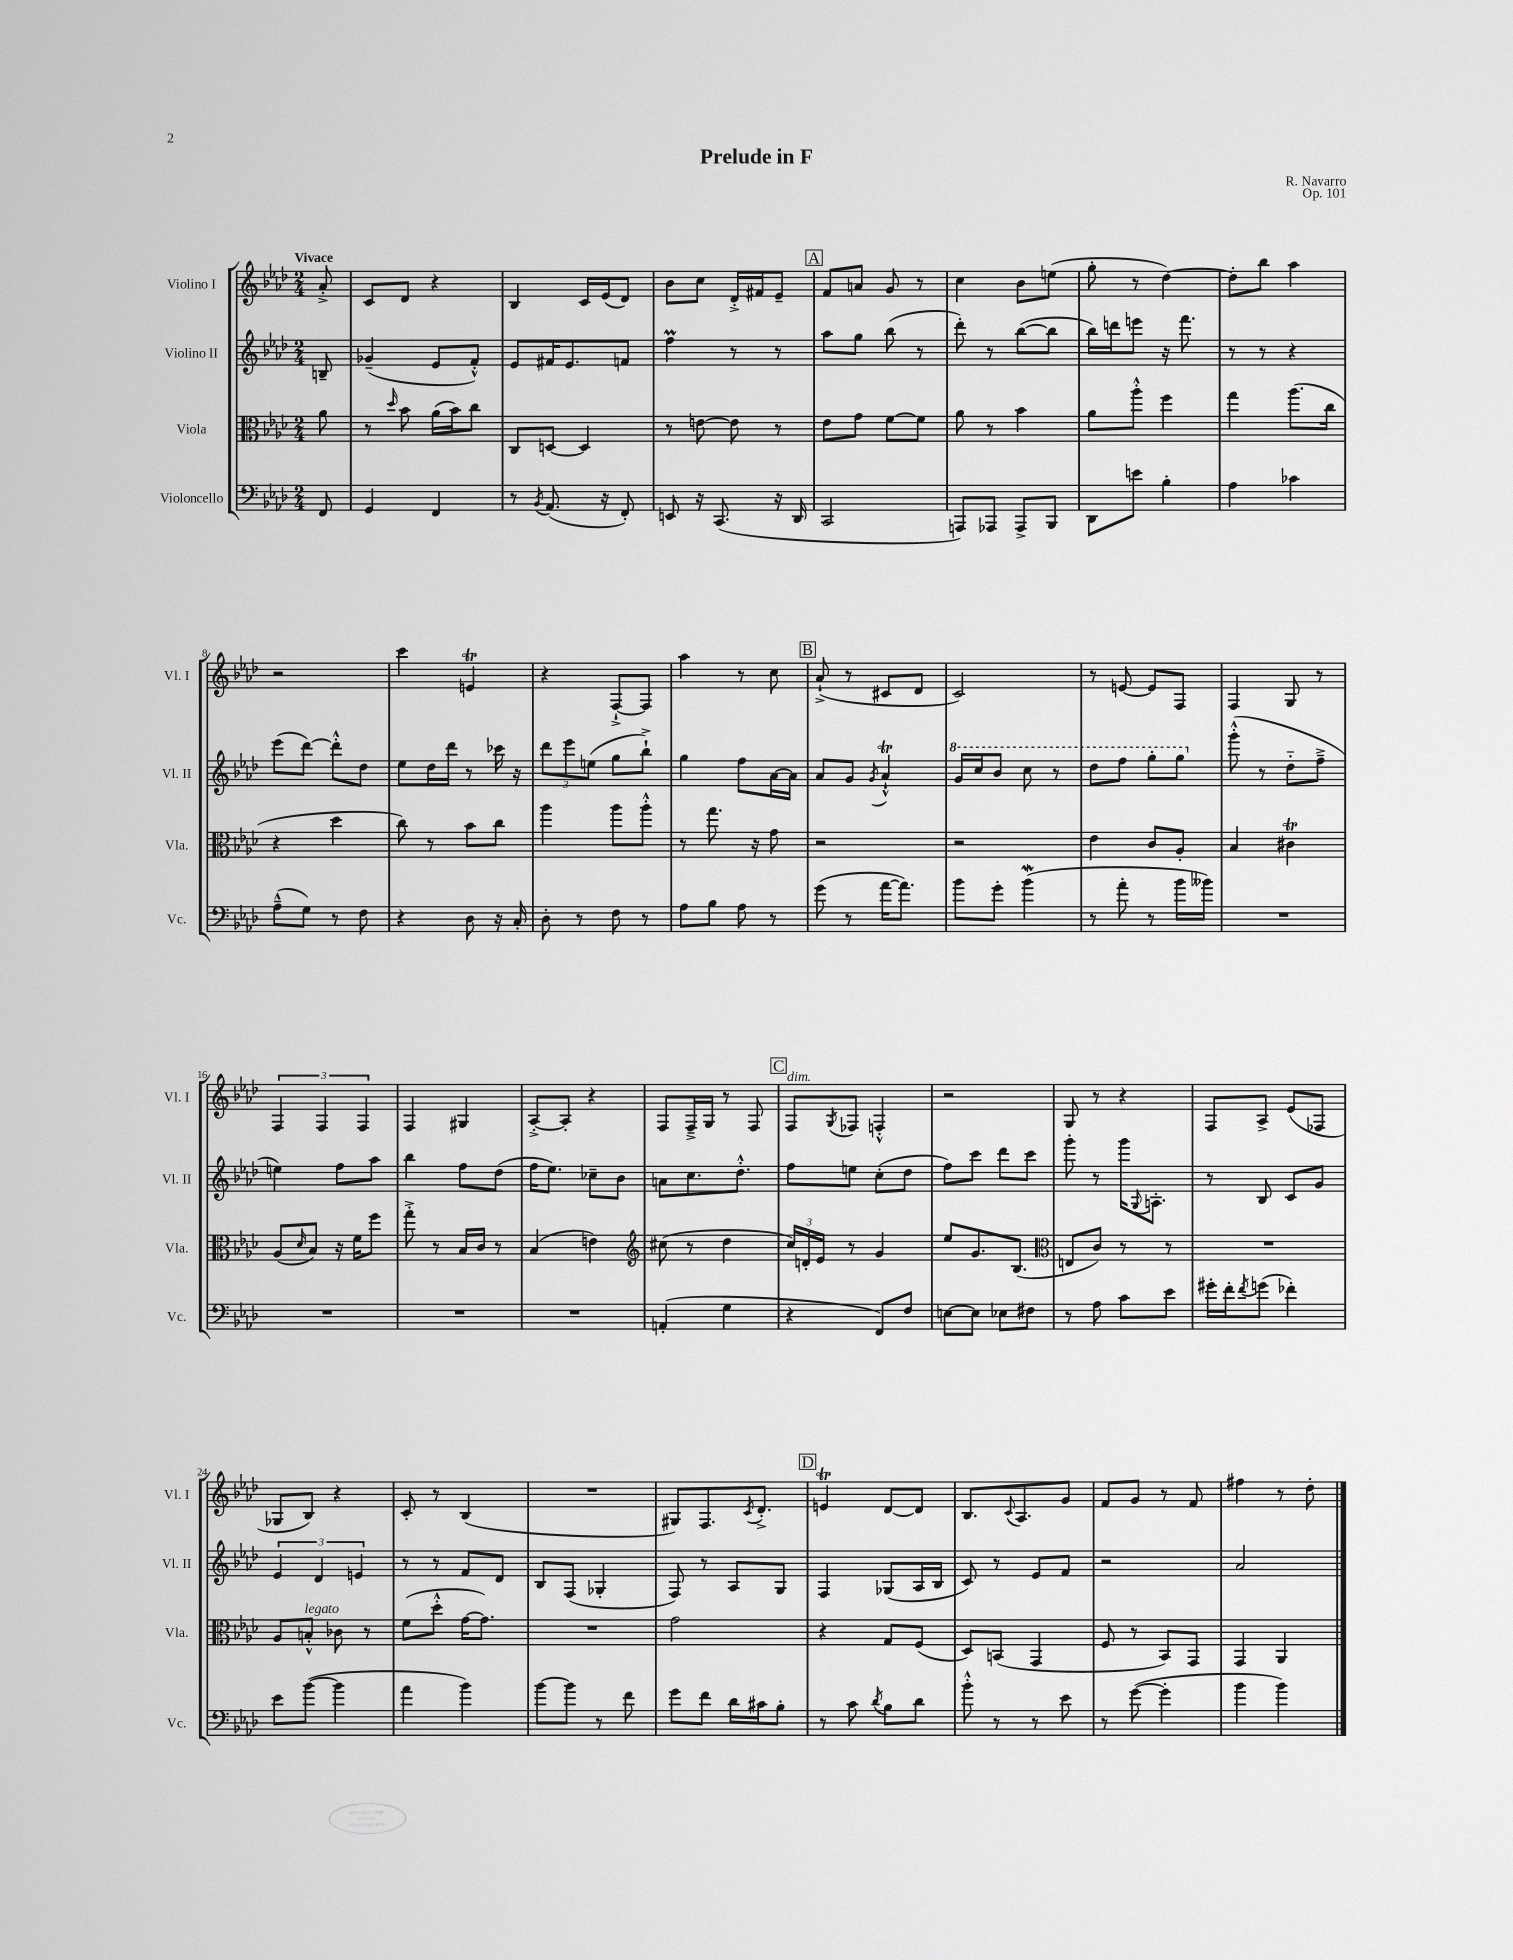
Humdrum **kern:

**kern	**kern	**kern	**kern
*part4	*part3	*part2	*part1
*staff4	*staff3	*staff2	*staff1
*I"Violoncello	*I"Viola	*I"Violino II	*I"Violino I
*I'Vc.	*I'Vla.	*I'Vl. II	*I'Vl. I
*clefF4	*clefC3	*clefG2	*clefG2
*k[b-e-a-d-]	*k[b-e-a-d-]	*k[b-e-a-d-]	*k[b-e-a-d-]
*M2/4	*M2/4	*M2/4	*M2/4
=	=	=	=
!	!	!	!LO:TX:a:B:t=Vivace
8FF/	8a-\	8Bn~/	8a-'^/
=1	=1	=1	=1
4GG/	8r	(4g-X~/	8c/L
.	16qqdd-/	.	.
.	8b-\	.	8d-/J
4FF/	(16a-\LL	8e-/L	4r
.	16b-\J)	.	.
.	8cc\J	8f'^^/J)	.
=2	=2	=2	=2
8r	8C/L	8e-/L	4B-/
8qBB-/	.	.	.
(8.AA-/	[8Dn/J	16f#X/K	.
.	.	8.e-/	.
.	4D/]	.	16c/LL
16r	.	.	(16e-/J
8FF'/)	.	8fn/J	8d-/J)
=3	=3	=3	=3
8EEn/	8r	4ffM\	8b-\L
16r	[8en\	.	8cc\J
(8.CC/	.	.	.
.	8e\]	8r	16d-'^/LL
.	.	.	16f#X/J
16r	8r	8r	8e-~/J
16DD-/	.	.	.
!!LO:REH:place=s1:t=A
=4	=4	=4	=4
2CC/	8e-\L	8aa-\L	8f/L
.	8g\J	8gg\J	8an/J
.	[8f\L	(8bb-\	8g/
.	8f\J]	8r	8r
=5	=5	=5	=5
8AAAn/L)	8a-\	8ddd-'\)	4cc\
8AAA-X/J	8r	8r	.
8AAA-^/L	4b-\	([8bb-\L	8b-\L
8BBB-/J	.	8bb-\J]	(8een\J
=6	=6	=6	=6
8DD-\L	8a-\L	16bb-\LL)	8gg'\
.	.	16dddn\J	.
8en\J	8aa-'^^\J	8eeen\J	8r
4B-'\	4ff\	16r	[4dd-\)
.	.	8.fff\	.
=7	=7	=7	=7
4A-\	4gg\	8r	8dd-'\L]
.	.	8r	8bb-\J
4c-X\	(8.aa-\L	4r	4aa-\
.	16cc\Jk	.	.
!!LO:LB:g=z
=8	=8	=8	=8
(8A-~^^\L	4r	(8eee-\L	2r
8G\J)	.	[8ddd-\J)	.
8r	4dd-\	8ddd-'^^\L]	.
8F\	.	8dd-\J	.
=9	=9	=9	=9
4r	8cc\)	8ee-\L	4ccc\
.	8r	16dd-\L	.
.	.	16ddd-\JJ	.
8D-\	8b-\L	8r	4ent/
16r	8cc\J	16ccc-X\	.
16C'/	.	16r	.
=10	=10	=10	=10
8D-'\	4aa-\	12ddd-\L	4r
.	.	12eee-\	.
8r	.	.	.
.	.	(12een\J	.
8F\	8aa-\L	8gg\L	[8F`^/L
8r	8aa-'^^\J	8bb-`^\J)	8F/J]
=11	=11	=11	=11
8A-\L	8r	4gg\	4aa-\
8B-\J	8.gg\	.	.
8A-\	.	8ff\L	8r
.	16r	.	.
8r	8g\	[16a-\L	8cc\
.	.	16a-\JJ]	.
!!LO:REH:place=s1:t=B
=12	=12	=12	=12
(8g\	2r	8a-/L	(8a-`^/
8r	.	8g/J	8r
.	.	8qg/	.
[16a-\KL	.	4a-T`^^/	8c#X/L
8.a-\J])	.	.	.
.	.	.	8d-/J
=13	=13	=13	=13
*	*	*8va	*
8b-\L	2r	16gg/LL	2c/)
.	.	16ccc/J	.
8g'\J	.	8bb-/J	.
(4b-W\	.	8ccc\	.
.	.	8r	.
=14	=14	=14	=14
8r	4e-\	8ddd-\L	8r
8a-'\	.	8fff\J	[8en/
8r	8c/L	8ggg'\L	8e/L]
16b-\LL	8A-'/J	8ggg\J	8F/J
16b--X\JJ)	.	.	.
=15	=15	=15	=15
*	*	*X8va	*
2r	4B-/	(8ggg'^^\	4F/
.	.	8r	.
.	4c#Xt\	8dd-\L	8G/
.	.	8ff~^\J	8r
!!LO:LB:g=z
=16	=16	=16	=16
2r	(8A-/L	4een\)	6F/
.	16qqd-/	.	.
.	8B-/J)	.	.
.	.	.	6F/
.	16r	8ff\L	.
.	16f\KL	.	.
.	.	.	6F/
.	8ff\J	8aa-\J	.
=17	=17	=17	=17
2r	8gg'^\	4bb-\	4F/
.	8r	.	.
.	16B-/LL	8ff\L	4G#X/
.	16c/JJ	.	.
.	8r	(8dd-\J	.
=18	=18	=18	=18
2r	(4B-/	16ff\KL	[8A-'^/L
.	.	8.ee-\J)	.
.	.	.	8A-'/J]
.	4en\)	8cc-X~\L	4r
.	.	8b-\J	.
=19	=19	=19	=19
*	*clefG2	*	*
(4AAn'/	(8cc#X\	8an\L	8F/L
.	8r	8.cc\	16F~^/L
.	.	.	16G/JJ
4G\	4dd-\	.	8r
.	.	8.dd-'^^\J	.
.	.	.	8F/
!!LO:REH:place=s1:t=C
=20	=20	=20	=20
!	!	!	!LO:TX:a:i:t=dim.
4r	24cc/LL)	8ff\L	8F/L
.	24dn'/	.	.
.	24e-/JJ	.	.
.	.	.	8qG/
.	8r	8een\J	8F-X/J
8FF/L)	4g/	(8cc'\L	4Fn'^^/
8F/J	.	8dd-\J	.
=21	=21	=21	=21
[8En\L	8ee-/L	8ff\L)	2r
8E\J]	8.g/	8ccc\J	.
8E-X\L	.	8ddd-\L	.
.	(8.B-/J	.	.
8F#X\J	.	8ccc\J	.
=22	=22	=22	=22
*	*clefC3	*	*
8r	8En/L	8ggg'\	8G/
8A-\	8c/J)	8r	8r
8c\L	8r	16ggg\KL	4r
.	.	8qqG/	.
.	.	8.An'\J	.
8e-\J	8r	.	.
=23	=23	=23	=23
16g#X'\LL	2r	8r	8F/L
16f'\J	.	.	.
8qf/	.	.	.
(8gn\J	.	8B-/	8A-^/J
4f-X'\)	.	8c/L	(8e-/L
.	.	8g/J	8F-X/J
!!LO:LB:g=z
=24	=24	=24	=24
8e-\L	8A-/L	6e-/	8G-X/L
!	!LO:TX:a:i:t=legato	!	!
([8b-\J	8Bn'^^/J	.	8B-/J)
.	.	6d-/	.
4b-\]	8c-X\	.	4r
.	.	6en/	.
.	8r	.	.
=25	=25	=25	=25
4a-\	(8f\L	8r	8c'/
.	8dd-'^^\J	8r	8r
4b-\)	[16g\KL	8f/L	(4B-/
.	8.g\J])	.	.
.	.	8d-/J	.
=26	=26	=26	=26
[8b-\L	2r	8B-/L	2r
8b-\J]	.	(8F/J	.
8r	.	4G-X'/	.
8f\	.	.	.
=27	=27	=27	=27
8g\L	2g\	8F/)	8G#X/L)
8f\J	.	8r	8.F/
16d-\LL	.	8A-/L	.
.	.	.	8qc/
16c#X\J	.	.	8.d-'^/J
8B-'\J	.	8G/J	.
!!LO:REH:place=s1:t=D
=28	=28	=28	=28
8r	4r	4F/	4ent/
8c\	.	.	.
8qd-/	.	.	.
8B-\L	8G/L	(8G-X/L	[8d-/L
8d-\J	(8F/J	16A-/L	8d-/J]
.	.	16B-/JJ	.
=29	=29	=29	=29
8b-'^^\	8D-/L)	8c/)	8.B-/L
8r	(8BBn/J	8r	.
.	.	.	8qqc/
.	.	.	8.A-/
8r	4GG/	8e-/L	.
8e-\	.	8f/J	8g/J
=30	=30	=30	=30
8r	8F/	2r	8f/L
([8g\	8r	.	8g/J
4g'\]	8BB-/L)	.	8r
.	8GG/J	.	8f/
=31	=31	=31	=31
4b-\	4GG/	2a-/	4ff#X\
4b-\)	4AA-/	.	8r
.	.	.	8dd-'\
==	==	==	==
*-	*-	*-	*-
